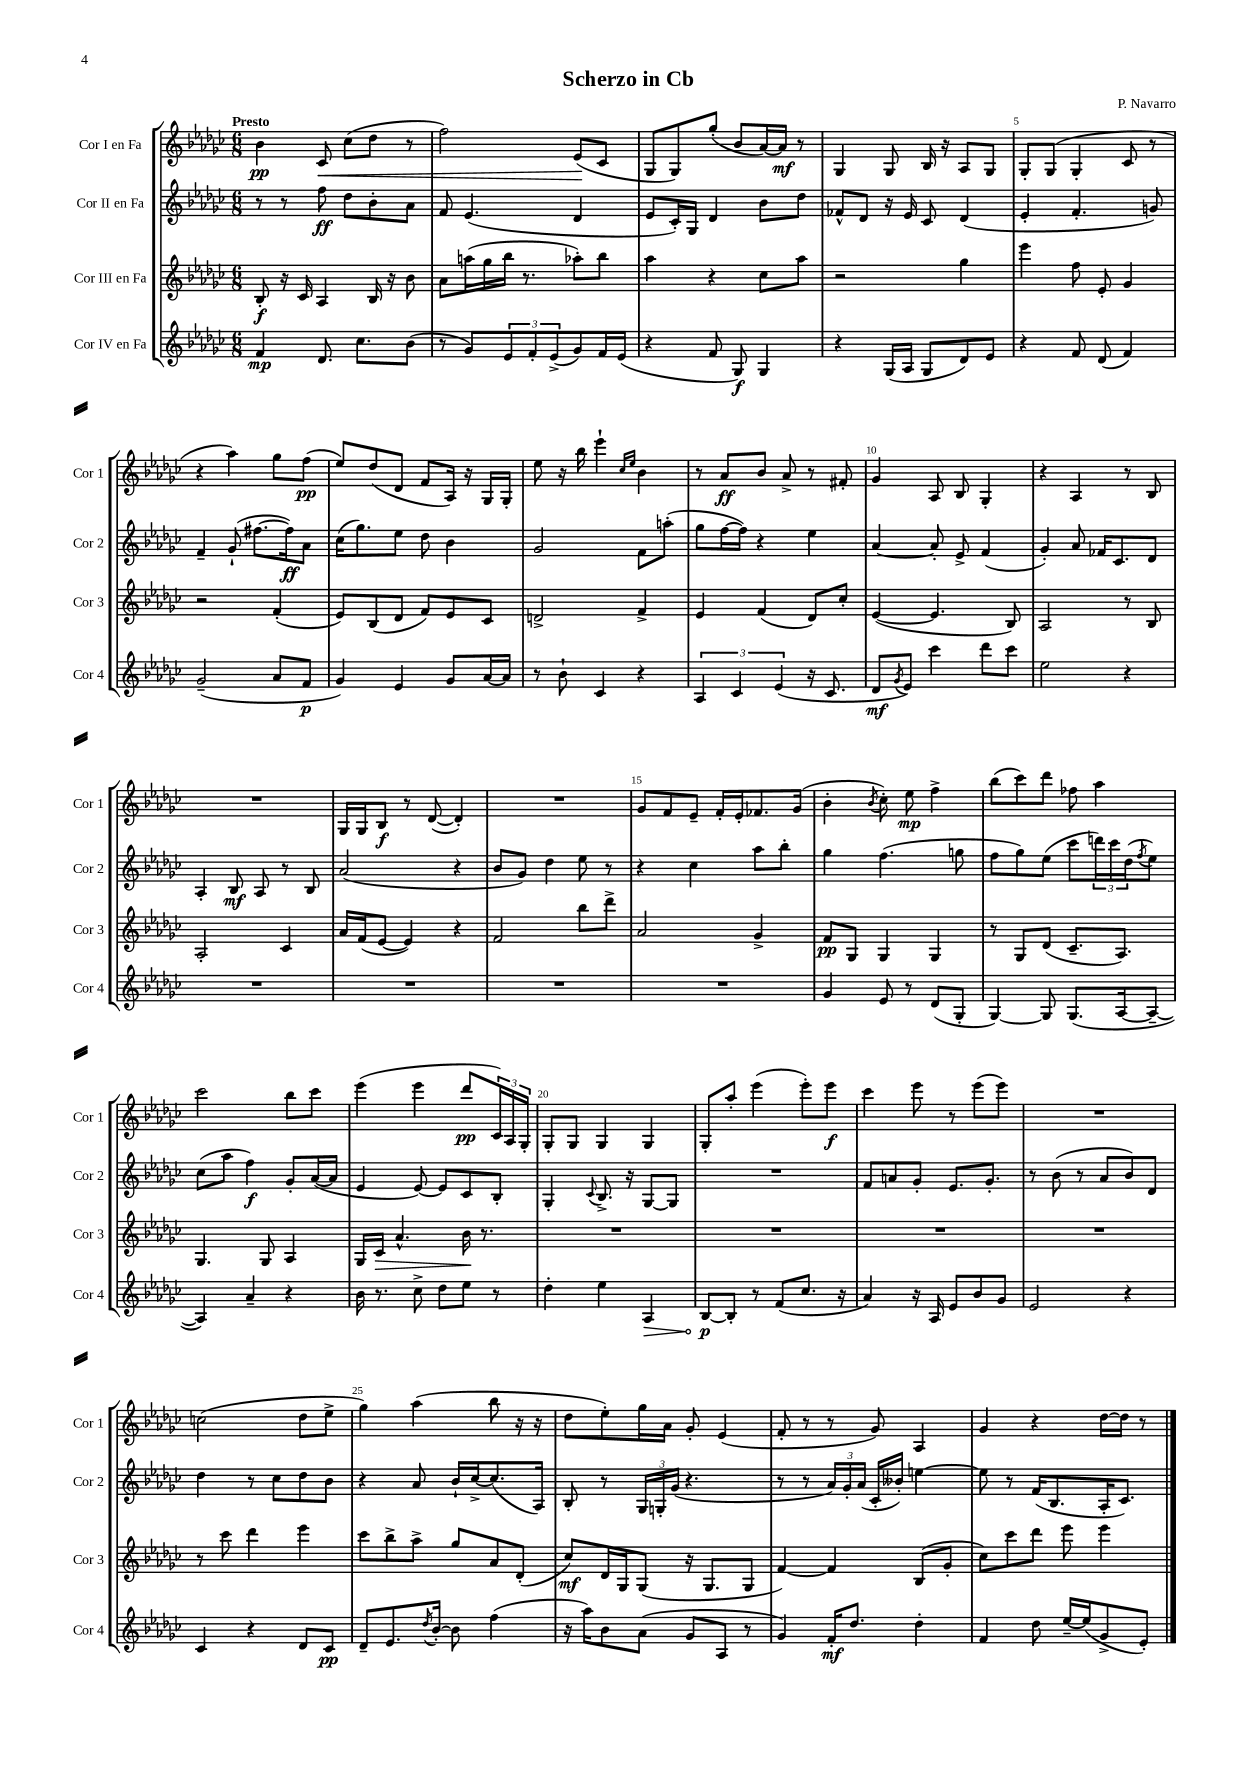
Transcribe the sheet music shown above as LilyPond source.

\header { title = "Scherzo in Cb" composer = "P. Navarro" }
<<
\new StaffGroup <<
\new Staff = "s0" \with { instrumentName = "Cor I en Fa" shortInstrumentName = "Cor 1" } {
    \clef treble \key ges \major \numericTimeSignature \time 6/8 \tempo "Presto"
    bes'4\pp ces'8\< ces''8( des''8 r8 |
    f''2) ees'8\!( ces'8 |
    ges8 ges8) ges''8-.( bes'8 aes'16~) aes'16\mf r8 |
    ges4 ges8 bes16 r16 aes8 ges8 |
    ges8-. ges8( ges4-. ces'8 r8 |
    r4 aes''4) ges''8 f''8\pp( |
    ees''8) des''8( des'8 f'8 aes16) r16 ges16 ges16-. |
    ees''8 r16 bes''16 ees'''4-! \grace { ces''16 ees''16 } bes'4 |
    r8 aes'8\ff bes'8 aes'8-> r8 fis'8-. |
    ges'4 aes8 bes8 ges4-. |
    r4 aes4 r8 bes8 |
    R2. |
    ges16 ges16 bes8\f r8 des'8~( des'4-.) |
    R2. |
    ges'8 f'8 ees'8-- f'16-. ees'16-. fes'8. ges'16( |
    bes'4-. \acciaccatura { bes'8 } ces''8-.) ees''8\mp f''4-> |
    bes''8( ces'''8) des'''8 fes''8 aes''4 |
    ces'''2 bes''8 ces'''8 |
    ees'''4( ees'''4 des'''8\pp \tuplet 3/2 { ces'16) aes16 ges16-. } |
    ges8-. ges8 ges4 ges4 |
    ges8-. aes''8-. ees'''4( ees'''8-.) ees'''8\f |
    ces'''4 ees'''8 r8 ees'''8( ees'''8) |
    R2. |
    c''2( des''8 ees''8-> |
    ges''4) aes''4( bes''8 r16 r16 |
    des''8 ees''8-.) ges''16 aes'16 ges'8-. ees'4( |
    f'8-. r8 r8 ges'8) aes4 |
    ges'4 r4 des''16~ des''16 r8 \bar "|." |
}
\new Staff = "s1" \with { instrumentName = "Cor II en Fa" shortInstrumentName = "Cor 2" } {
    \clef treble \key ges \major \numericTimeSignature \time 6/8
    r8 r8 f''8\ff des''8 bes'8-. aes'8 |
    f'8 ees'4.( des'4 |
    ees'8 ces'16-.) ges16 des'4 bes'8 des''8 |
    fes'8-^ des'8 r16 ees'16 ces'8 des'4( |
    ees'4-. f'4.-. g'8) |
    f'4-- ges'8-!( fis''8.~ fis''16\ff) aes'8 |
    ces''16( ges''8.) ees''8 des''8 bes'4 |
    ges'2 f'8 a''8-.( |
    ges''8 f''16~ f''16) r4 ees''4 |
    aes'4~ aes'8-. ees'8-> f'4( |
    ges'4-.) aes'8 fes'16 ces'8. des'8 |
    aes4-. bes8\mf aes8 r8 bes8 |
    aes'2( r4 |
    bes'8 ges'8) des''4 ees''8 r8 |
    r4 ces''4 aes''8 bes''8-. |
    ges''4 f''4.( g''8 |
    f''8 ges''8) ees''8( ces'''8 \tuplet 3/2 { d'''16) ces'''16 des''16( } \acciaccatura { f''8 } ees''8) |
    ces''8( aes''8 f''4\f) ges'8-. aes'16~( aes'16 |
    ees'4 ees'8~) ees'8 ces'8 bes8-. |
    ges4-. \appoggiatura { ces'8 } bes8.-> r16 ges8~ ges8 |
    R2. |
    f'8 a'8 ges'8-. ees'8. ges'8.-. |
    r8 bes'8( r8 aes'8 bes'8) des'8 |
    des''4 r8 ces''8 des''8 bes'8 |
    r4 aes'8 bes'16-! ces''16~-> ces''8.( aes16) |
    bes8-. r8 \tuplet 3/2 { ges16 g16-. ges'16( } r4. |
    r8 r8 \tuplet 3/2 { aes'16) ges'16-. aes'16( } ces'16-. beses'16-.) e''4~ |
    e''8 r8 f'16( bes8. aes16-. ces'8.) \bar "|." |
}
\new Staff = "s2" \with { instrumentName = "Cor III en Fa" shortInstrumentName = "Cor 3" } {
    \clef treble \key ges \major \numericTimeSignature \time 6/8
    bes8-.\f r16 ces'16 aes4 bes16 r16 bes'8 |
    aes'8 a''16( ges''16 bes''16 r8. aes''8-.) bes''8 |
    aes''4 r4 ces''8 aes''8 |
    r2 ges''4 |
    ees'''4 f''8 ees'8-. ges'4 |
    r2 f'4-.( |
    ees'8) bes8( des'8 f'8) ees'8 ces'8 |
    d'2-> f'4-> |
    ees'4 f'4( des'8) ces''8-. |
    ees'4~( ees'4. bes8) |
    aes2 r8 bes8 |
    aes2-. ces'4 |
    aes'16 f'16( ees'8~ ees'4) r4 |
    f'2 bes''8 des'''8-> |
    aes'2 ges'4-> |
    f'8\pp ges8 ges4 ges4 |
    r8 ges8 des'8( ces'8.-- aes8.) |
    ges4. ges8 aes4 |
    ges16 ces'16\> aes'4.-^ bes'16\! r8. |
    R2. |
    R2. |
    R2. |
    R2. |
    r8 ces'''8 des'''4 ees'''4 |
    ces'''8 bes''8-> aes''8-> ges''8 aes'8 des'8-.( |
    ces''8\mf) des'16 ges16 ges8( r16 ges8. ges8 |
    f'4~) f'4 bes8( ges'8-. |
    ces''8) ces'''8 des'''8 ees'''8 ees'''4 \bar "|." |
}
\new Staff = "s3" \with { instrumentName = "Cor IV en Fa" shortInstrumentName = "Cor 4" } {
    \clef treble \key ges \major \numericTimeSignature \time 6/8
    f'4\mp des'8. ces''8. bes'8( |
    r8 ges'8) \tuplet 3/2 { ees'8 f'8-. ees'8->( } ges'8) f'16 ees'16( |
    r4 f'8 ges8\f) ges4 |
    r4 ges16( aes16 ges8 des'8) ees'8 |
    r4 f'8 des'8( f'4) |
    ges'2--( aes'8 f'8\p |
    ges'4) ees'4 ges'8 aes'16~ aes'16 |
    r8 bes'8-! ces'4 r4 |
    \tuplet 3/2 { aes4 ces'4 ees'4( } r16 ces'8. |
    des'8\mf \acciaccatura { ges'8 } ees'8) ces'''4 des'''8 ces'''8 |
    ees''2 r4 |
    R2. |
    R2. |
    R2. |
    R2. |
    ges'4 ees'8 r8 des'8( ges8-. |
    ges4~) ges8 ges8.( aes16~ aes8~-- |
    aes4) aes'4-- r4 |
    bes'16 r8. ces''8-> des''8 ees''8 r8 |
    des''4-. ees''4 \once \override Hairpin.circled-tip = ##t aes4\> |
    bes8~\p\! bes8-. r8 f'8( ces''8. r16 |
    aes'4) r16 aes16 ees'8 bes'8 ges'8 |
    ees'2 r4 |
    ces'4 r4 des'8 ces'8\pp |
    des'8-- ees'8. \acciaccatura { des''8 } bes'16~-. bes'8 f''4( |
    r16 aes''16) bes'8 aes'8( ges'8 aes8 r8 |
    ges'4) f'16-.\mf des''8. des''4-. |
    f'4 des''8 ees''16~-- ees''16( ges'8-> ees'8-.) \bar "|." |
}
>>
>>
\layout { \context { \Score \override BarNumber.break-visibility = ##(#f #t #t) barNumberVisibility = #(every-nth-bar-number-visible 5) } }
